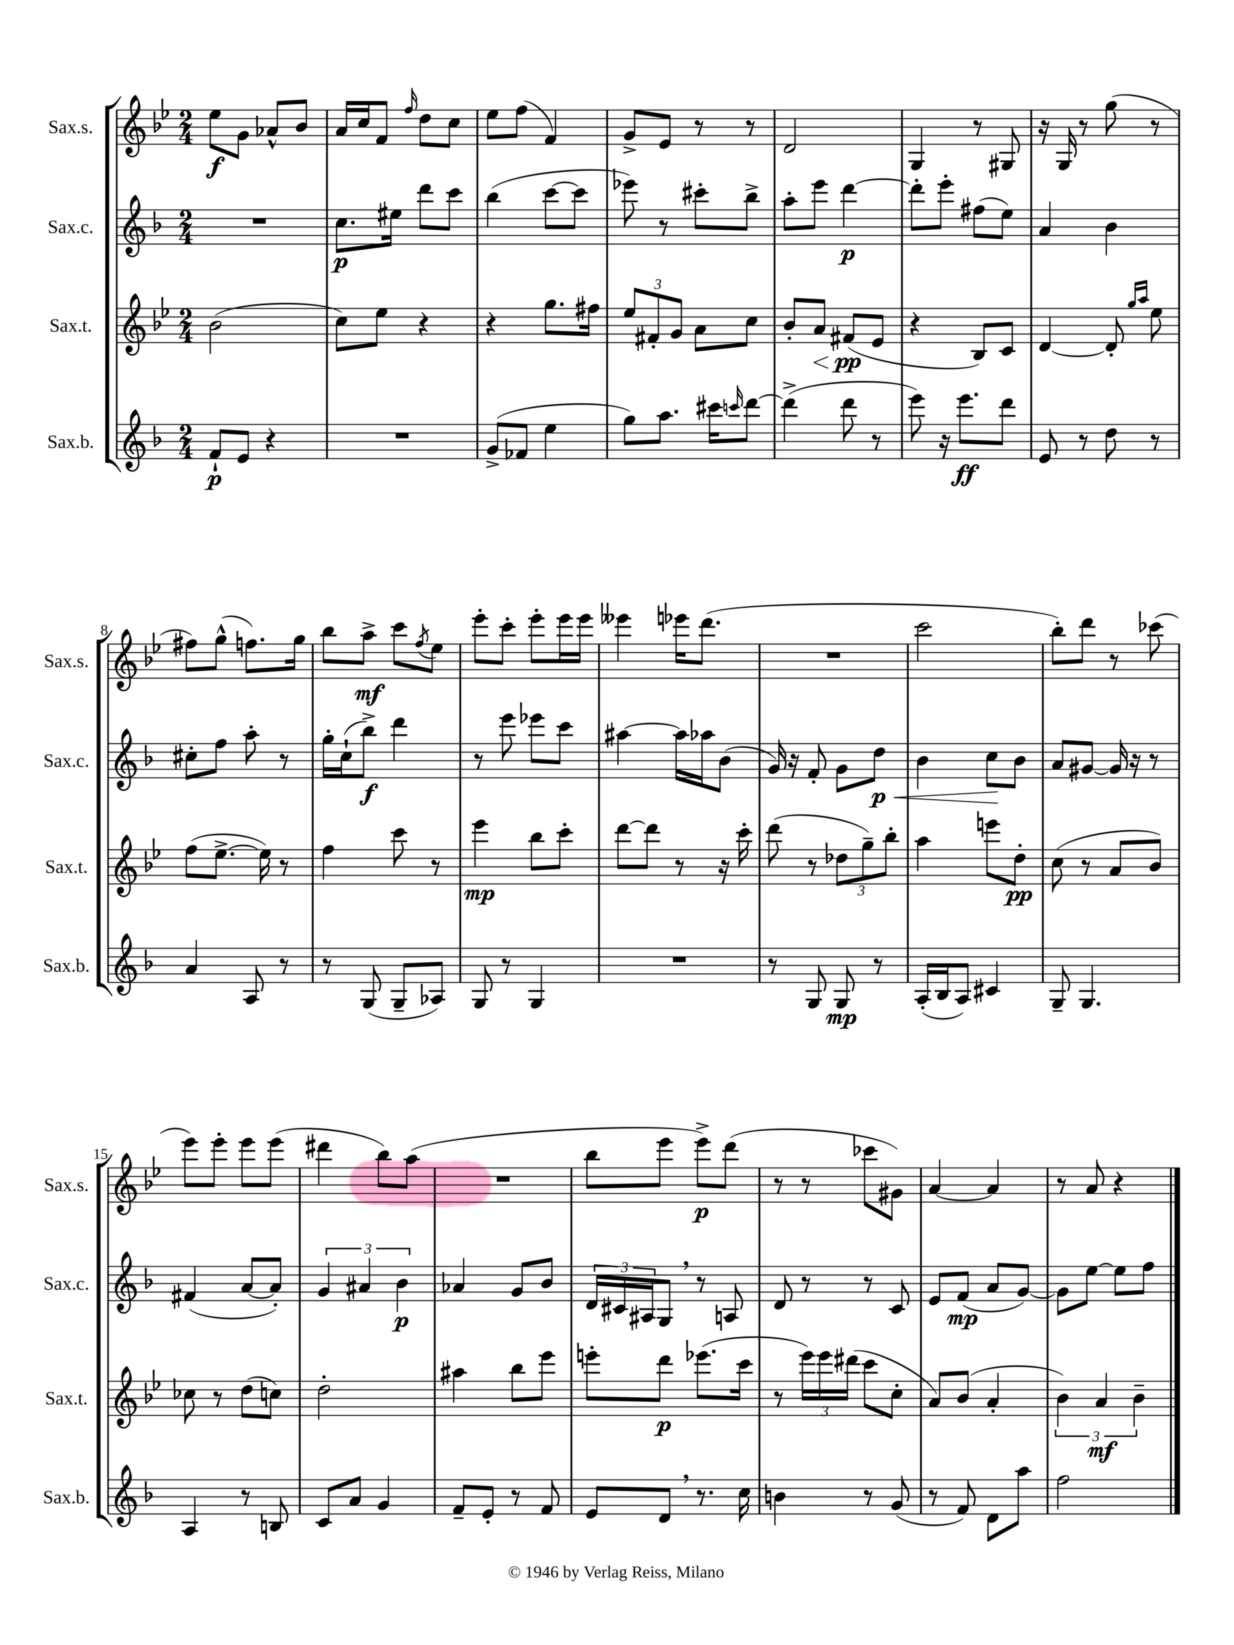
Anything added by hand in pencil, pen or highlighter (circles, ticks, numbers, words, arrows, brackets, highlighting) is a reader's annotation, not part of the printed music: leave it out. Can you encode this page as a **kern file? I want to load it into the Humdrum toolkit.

**kern	**dynam	**kern	**dynam	**kern	**dynam	**kern	**dynam
*part4	*part4	*part3	*part3	*part2	*part2	*part1	*part1
*staff4	*staff4	*staff3	*staff3	*staff2	*staff2	*staff1	*staff1
*I"Sax.b.	*	*I"Sax.t.	*	*I"Sax.c.	*	*I"Sax.s.	*
*I'Sax.b.	*	*I'Sax.t.	*	*I'Sax.c.	*	*I'Sax.s.	*
*clefG2	*	*clefG2	*	*clefG2	*	*clefG2	*
*k[b-]	*	*k[b-e-]	*	*k[b-]	*	*k[b-e-]	*
*M2/4	*	*M2/4	*	*M2/4	*	*M2/4	*
=1	=1	=1	=1	=1	=1	=1	=1
8f`/L	p	(2b-\	.	2r	.	8ee-\L	f
8e/J	.	.	.	.	.	8g\J	.
4r	.	.	.	.	.	8a-X^^/L	.
.	.	.	.	.	.	8b-/J	.
=2	=2	=2	=2	=2	=2	=2	=2
2r	.	8cc\L)	.	8.cc\L	p	16a/LL	.
.	.	.	.	.	.	16cc/J	.
.	.	8ee-\J	.	.	.	8f/J	.
.	.	.	.	16ee#X\Jk	.	.	.
.	.	.	.	.	.	16qqff/	.
.	.	4r	.	8ddd\L	.	8dd\L	.
.	.	.	.	8ccc\J	.	8cc\J	.
=3	=3	=3	=3	=3	=3	=3	=3
(8g^/L	.	4r	.	(4bb-\	.	8ee-\L	.
8f-X/J	.	.	.	.	.	(8ff\J	.
4ee\	.	8.gg\L	.	[8ccc\L	.	4f/)	.
.	.	.	.	8ccc\J]	.	.	.
.	.	16ff#X\Jk	.	.	.	.	.
=4	=4	=4	=4	=4	=4	=4	=4
8gg\L)	.	12ee-/L	.	8eee-X\)	.	8g^/L	.
.	.	12f#X'/	.	.	.	.	.
8.aa\J	.	.	.	8r	.	8e-/J	.
.	.	12g/J	.	.	.	.	.
.	.	8a\L	.	8ccc#X'\L	.	8r	.
16ccc#X\KL	.	.	.	.	.	.	.
16qqcccn/	.	.	.	.	.	.	.
[8ddd\J	.	8cc\J	.	8bb-^\J	.	8r	.
=5	=5	=5	=5	=5	=5	=5	=5
(4ddd^\]	.	8b-'/L	.	8aa'\L	.	2d/	.
!	!	!	!LO:HP:b	!	!	!	!
.	.	8a/J	<	8eee\J	.	.	.
8ddd\	.	(8f#X/L	pp	[4ddd\	p	.	.
8r	.	8e-/J	[	.	.	.	.
=6	=6	=6	=6	=6	=6	=6	=6
8eee\)	.	4r	.	8ddd'\L]	.	4G/	.
16r	.	.	.	8eee'\J	.	.	.
8.eee\L	ff	.	.	.	.	.	.
.	.	8B-/L)	.	(8ff#X\L	.	8r	.
8ddd\J	.	8c/J	.	8ee\J)	.	8G#X/	.
=7	=7	=7	=7	=7	=7	=7	=7
8e/	.	[4d/	.	4a/	.	16r	.
.	.	.	.	.	.	16G/	.
8r	.	.	.	.	.	8r	.
8dd\	.	8d'/]	.	4b-\	.	(8gg\	.
.	.	16qqgg/LL	.	.	.	.	.
.	.	16qqaa/JJ	.	.	.	.	.
8r	.	8ee-\	.	.	.	8r	.
!!LO:LB:g=z
=8	=8	=8	=8	=8	=8	=8	=8
4a/	.	(8ff\L	.	8cc#X'\L	.	8ff#X\L)	.
.	.	[8.ee-^\J	.	8ff\J	.	(8gg^^\J	.
8A/	.	.	.	8aa'\	.	8.ffn\L)	.
.	.	16ee-\])	.	.	.	.	.
8r	.	8r	.	8r	.	.	.
.	.	.	.	.	.	16gg\Jk	.
=9	=9	=9	=9	=9	=9	=9	=9
8r	.	4ff\	.	16gg'\LL	.	8bb-\L	.
.	.	.	.	(16cc`\J	.	.	.
(8G/	.	.	.	8bb-^\J)	f	8aa^\J	mf
8G~/L	.	8ccc\	.	4ddd\	.	8ccc\L	.
.	.	.	.	.	.	8qff/	.
8A-X/J)	.	8r	.	.	.	8ee-\J	.
=10	=10	=10	=10	=10	=10	=10	=10
8G/	.	4eee-\	mp	8r	.	8eee-'\L	.
8r	.	.	.	8eee\	.	8ccc'\J	.
4G/	.	8bb-\L	.	8eee-X\L	.	8eee-'\L	.
.	.	8ccc'\J	.	8ccc\J	.	16eee-\L	.
.	.	.	.	.	.	16eee-\JJ	.
=11	=11	=11	=11	=11	=11	=11	=11
2r	.	[8ddd\L	.	[4aa#X\	.	4eee--X\	.
.	.	8ddd\J]	.	.	.	.	.
.	.	8r	.	16aa#\LL]	.	16eee-X\KL	.
.	.	.	.	16aa-X\J	.	(8.ddd\J	.
.	.	16r	.	(8b-\J	.	.	.
.	.	16ccc'\	.	.	.	.	.
=12	=12	=12	=12	=12	=12	=12	=12
8r	.	(8ddd\	.	16g/)	.	2r	.
.	.	.	.	16r	.	.	.
8G/	.	8r	.	8f'/	.	.	.
8G/	mp	12dd-X\L	.	8g\L	.	.	.
.	.	12gg~\)	.	.	.	.	.
!	!	!	!	!	!LO:HP:b	!	!
8r	.	.	.	8dd\J	< p	.	.
.	.	12bb-'\J	.	.	.	.	.
=13	=13	=13	=13	=13	=13	=13	=13
(16A'/LL	.	4aa\	.	4b-\	.	2ccc\	.
16B-/J	.	.	.	.	.	.	.
8A/J)	.	.	.	.	.	.	.
4c#X/	.	8eeen\L	.	8cc\L	.	.	.
.	.	8dd'\J	pp	8b-\J	[	.	.
=14	=14	=14	=14	=14	=14	=14	=14
8G~/	.	(8cc\	.	8a/L	.	8bb-'\L)	.
4.G/	.	8r	.	[8g#X/J	.	8ddd\J	.
.	.	8a/L	.	16g#/]	.	8r	.
.	.	.	.	16r	.	.	.
.	.	8b-/J)	.	8r	.	(8ccc-X\	.
!!LO:LB:g=z
=15	=15	=15	=15	=15	=15	=15	=15
4A/	.	8cc-X\	.	(4f#X/	.	8eee-\L)	.
.	.	8r	.	.	.	8eee-'\J	.
8r	.	(8dd\L	.	[8a/L	.	8eee-\L	.
8Bn/	.	8ccn\J)	.	8a'/J])	.	(8eee-\J	.
=16	=16	=16	=16	=16	=16	=16	=16
8c/L	.	2dd'\	.	6g/	.	4ddd#X\	.
8a/J	.	.	.	.	.	.	.
.	.	.	.	6a#X/	.	.	.
4g/	.	.	.	.	.	8bb-\L)	.
.	.	.	.	6b-\	p	.	.
.	.	.	.	.	.	(8aa\J	.
=17	=17	=17	=17	=17	=17	=17	=17
8f~/L	.	4aa#X\	.	4a-X/	.	2r	.
8e'/J	.	.	.	.	.	.	.
8r	.	8bb-\L	.	8g/L	.	.	.
8f/	.	8eee-\J	.	8b-/J	.	.	.
=18	=18	=18	=18	=18	=18	=18	=18
8e/L	.	8eeen'\L	.	24d/LL	.	8bb-\L	.
.	.	.	.	24c#X/	.	.	.
.	.	.	.	24A#X/J	.	.	.
8d,/J	.	8ddd\J	p	8G,/J	.	8eee-\J	.
8.r	.	(8.eee-X\L	.	8r	.	8eee-^\L)	p
.	.	.	.	8An/	.	(8ddd\J	.
16cc\	.	16ccc\Jk	.	.	.	.	.
=19	=19	=19	=19	=19	=19	=19	=19
4bn\	.	8r	.	8d/	.	8r	.
.	.	24eee-\LL)	.	8r	.	8r	.
.	.	24eee-\	.	.	.	.	.
.	.	(24ddd#X\JJ	.	.	.	.	.
8r	.	8ccc\L	.	8r	.	8ccc-X\L	.
(8g/	.	8cc'\J	.	8c/	.	8g#X\J)	.
=20	=20	=20	=20	=20	=20	=20	=20
8r	.	8a/L)	.	8e/L	.	[4a/	.
8f/)	.	(8b-/J	.	(8f/J	mp	.	.
8d\L	.	4a'/	.	8a/L	.	4a/]	.
8aa\J	.	.	.	[8g/J)	.	.	.
=21	=21	=21	=21	=21	=21	=21	=21
2ff\	.	6b-\)	.	8g\L]	.	8r	.
.	.	.	.	[8ee\J	.	8a/	.
.	.	6a/	mf	.	.	.	.
.	.	.	.	8ee\L]	.	4r	.
.	.	6b-~\	.	.	.	.	.
.	.	.	.	8ff\J	.	.	.
==	==	==	==	==	==	==	==
*-	*-	*-	*-	*-	*-	*-	*-
